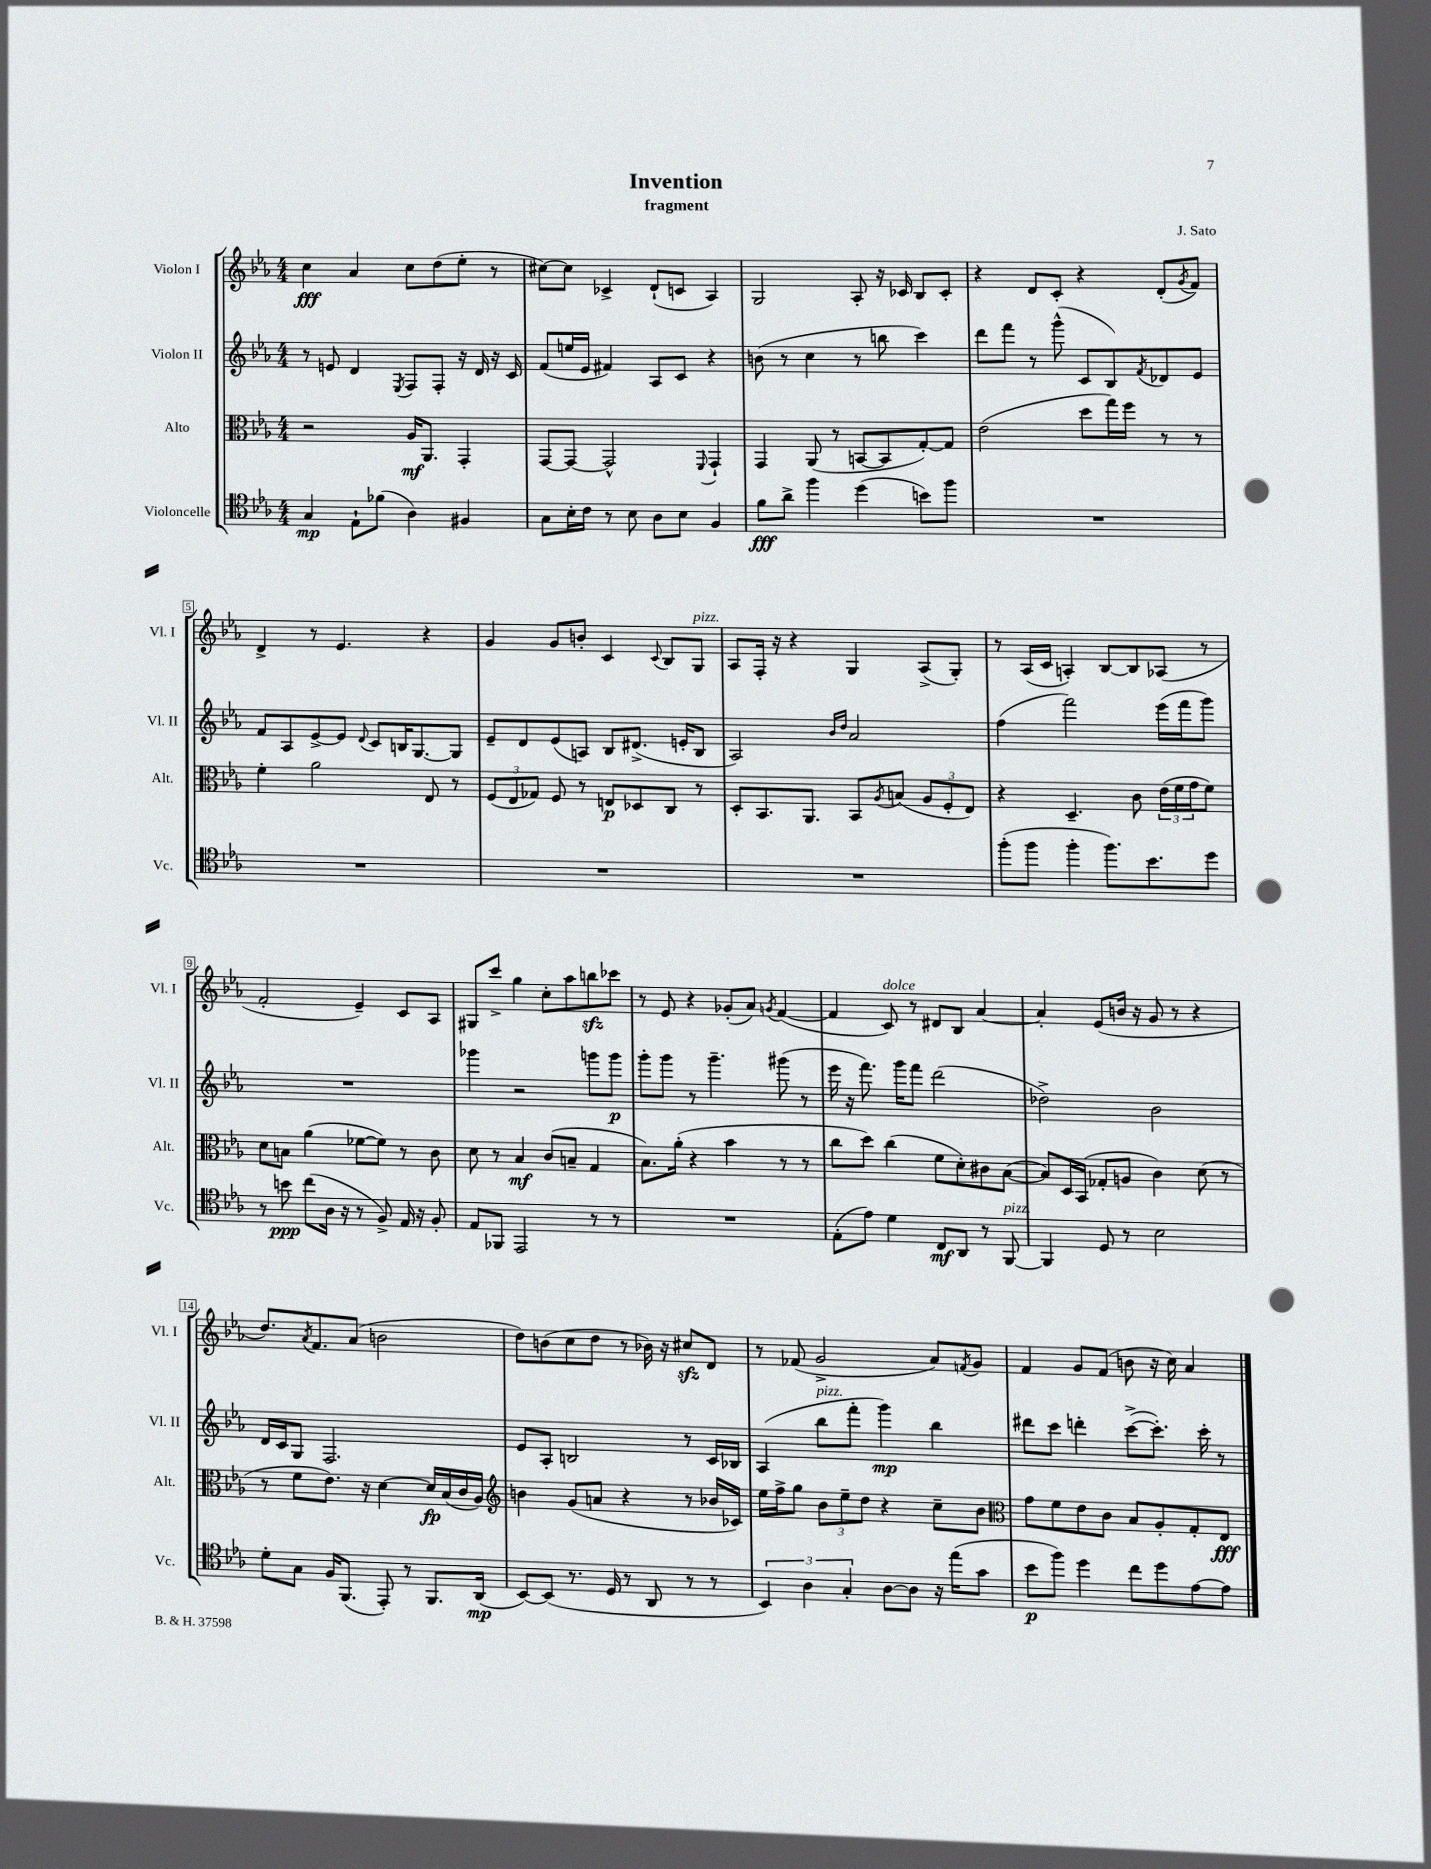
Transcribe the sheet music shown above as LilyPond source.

\header { title = "Invention" composer = "J. Sato" subtitle = "fragment" }
<<
\new StaffGroup <<
\new Staff = "s0" \with { instrumentName = "Violon I" shortInstrumentName = "Vl. I" } {
    \clef treble \key ees \major \numericTimeSignature \time 4/4
    c''4\fff aes'4 c''8 d''8( ees''8-. r8 |
    cis''8~) cis''8 ces'4-> d'8-!( c'8 aes4) |
    g2 aes8-. r16 ces'16 bes8 ces'8-. |
    r4 d'8 c'8-. r4 d'8-.( \acciaccatura { g'8 } f'8) |
    d'4-> r8 ees'4. r4 |
    g'4 g'8 b'8-. c'4 \appoggiatura { c'8 } bes8 g8^\markup { \italic "pizz." } |
    aes8 f16-. r16 r4 g4 aes8->( g8-.) |
    r8 aes16( c'16 a4-.) bes8~ bes8 aes8( r8 |
    f'2-. ees'4--) c'8 aes8 |
    gis8 c'''8-> g''4 c''8-. aes''8 b''8\sfz ces'''8 |
    r8 ees'8 r4 ges'8-.( aes'8) \acciaccatura { g'8 } f'4~( |
    f'4 c'8^\markup { \italic "dolce" }) r8 dis'8 bes8 aes'4~ |
    aes'4-. ees'8( b'16 r16 g'8 r8 r4 |
    d''8.) \acciaccatura { aes'8 } f'8. aes'8( b'2 |
    d''8) b'8( c''8 d''8 r8 bes'16) r16 cis''8\sfz d'8 |
    r8 fes'8( g'2-> aes'8) \acciaccatura { f'8 } g'8 |
    f'4 g'8 f'8( b'8 r16 c''16) aes'4 \bar "|." |
}
\new Staff = "s1" \with { instrumentName = "Violon II" shortInstrumentName = "Vl. II" } {
    \clef treble \key ees \major \numericTimeSignature \time 4/4
    r8 e'8 d'4 \acciaccatura { ees8 } f8 f8-. r16 d'16 r16 c'16 |
    f'8( e''16 ees'16 fis'4) aes8 c'8 r4 |
    b'8( r8 c''4 r8 b''8 c'''4) |
    d'''8 f'''8 r8 g'''8-^( c'8 bes8) \acciaccatura { f'8 } des'8 ees'8 |
    f'8 aes8 ees'8~-> ees'8 \appoggiatura { d'8 } c'8 b16 g8.~ g8 |
    ees'8-- d'8 ees'8( a8) bes8 dis'8.->( e'16-. bes8 |
    aes2) \grace { bes'16 d''16 } aes'2 |
    f''4( f'''2) ees'''16( f'''16 g'''8) |
    R1 |
    ges'''4 r2 g'''8 g'''8\p |
    g'''8-. g'''8 r8 g'''4.-- gis'''8( r8 |
    ees'''16 r16 f'''8.) g'''16 f'''8 d'''2( |
    des''2->) bes'2 |
    d'16 c'16 g8 f2. |
    ees'8 aes8-. b2 r8 c'16 bes16 |
    aes4( bes''8^\markup { \italic "pizz." } f'''8-. g'''4\mp) bes''4 |
    dis'''8 c'''8 d'''4-. c'''8~->( c'''8.-.) c'''16-. r8 \bar "|." |
}
\new Staff = "s2" \with { instrumentName = "Alto" shortInstrumentName = "Alt." } {
    \clef alto \key ees \major \numericTimeSignature \time 4/4
    r2 aes16\mf aes,8. g,4-. |
    g,8~ g,8~ g,2-^ \appoggiatura { f,8 } g,4-! |
    g,4 aes,8( r8 b,8~ b,8 g8~-.) g8 |
    ees'2( d''8 g''16) f''16 r8 r8 |
    f'4-. aes'2 ees8 r8 |
    \tuplet 3/2 { f8( ees8 ges8) } f8 r8 e8\p des8 c8 r8 |
    d8-. bes,8. aes,8. bes,8 \acciaccatura { aes8 } b8( \tuplet 3/2 { aes8 f8-. ees8) } |
    r4 d4.-- c'8 \tuplet 3/2 { ees'16( f'16 g'16 } f'8) |
    d'8 b8 aes'4( fes'8~ fes'8) r8 c'8 |
    d'8 r8 bes4\mf c'8( b8-- g4 |
    bes8.) aes'16-.( r4 bes'4 r8 r8 |
    c''8 d''8) c''4( f'8 d'8-.) cis'8 bes8~( |
    bes8) d16 bes,16( ges8-. a8 c'4) d'8( r8 |
    r8 f'8 ees'8.) r16 d'4~ d'16\fp bes16( c'16 aes16) |
    \clef treble b'4 g'8( a'8 r4 r8 bes'16 ces'16) |
    ees''16 f''16-> g''8 \tuplet 3/2 { bes'8 ees''8-- d''8 } r4 c''8-- bes'8 |
    \clef alto g'8 f'8 ees'8 c'8 bes8 aes8-. g8-. ees8\fff \bar "|." |
}
\new Staff = "s3" \with { instrumentName = "Violoncelle" shortInstrumentName = "Vc." } {
    \clef tenor \key ees \major \numericTimeSignature \time 4/4
    g4\mp ees8-! fes'8( aes4) fis4 |
    g8 bes16-. c'16 r8 bes8 aes8 bes8 f4 |
    f'8\fff aes'8-> f''4 d''4( b'8) f''8 |
    R1 |
    R1 |
    R1 |
    R1 |
    f''8-.( f''8 f''4-. f''8.) bes'8. d''8 |
    r8 b'8\ppp c''8( aes16 r16 r8 f8->) ees16 r16 f8-. |
    ees8 fes,8 ees,2 r8 r8 |
    R1 |
    ees8-.( ees'8) d'4 c8\mf aes,8 r8 f,8~^\markup { \italic "pizz." } |
    f,4 d8 r8 bes2 |
    d'8-. g8 f16 f,8.( ees,8-.) r8 f,8. aes,16\mp( |
    bes,8~) bes,8( r8. d16 r8 aes,8 r8 r8 |
    \tuplet 3/2 { bes,4) aes4 g4-. } aes8~ aes8 r16 ees''16( g'8 |
    bes'8\p f''8) d''4 c''8 d''8 ees'8~ ees'8 \bar "|." |
}
>>
>>
\layout { \context { \Score \override BarNumber.stencil = #(make-stencil-boxer 0.1 0.3 ly:text-interface::print) } }
